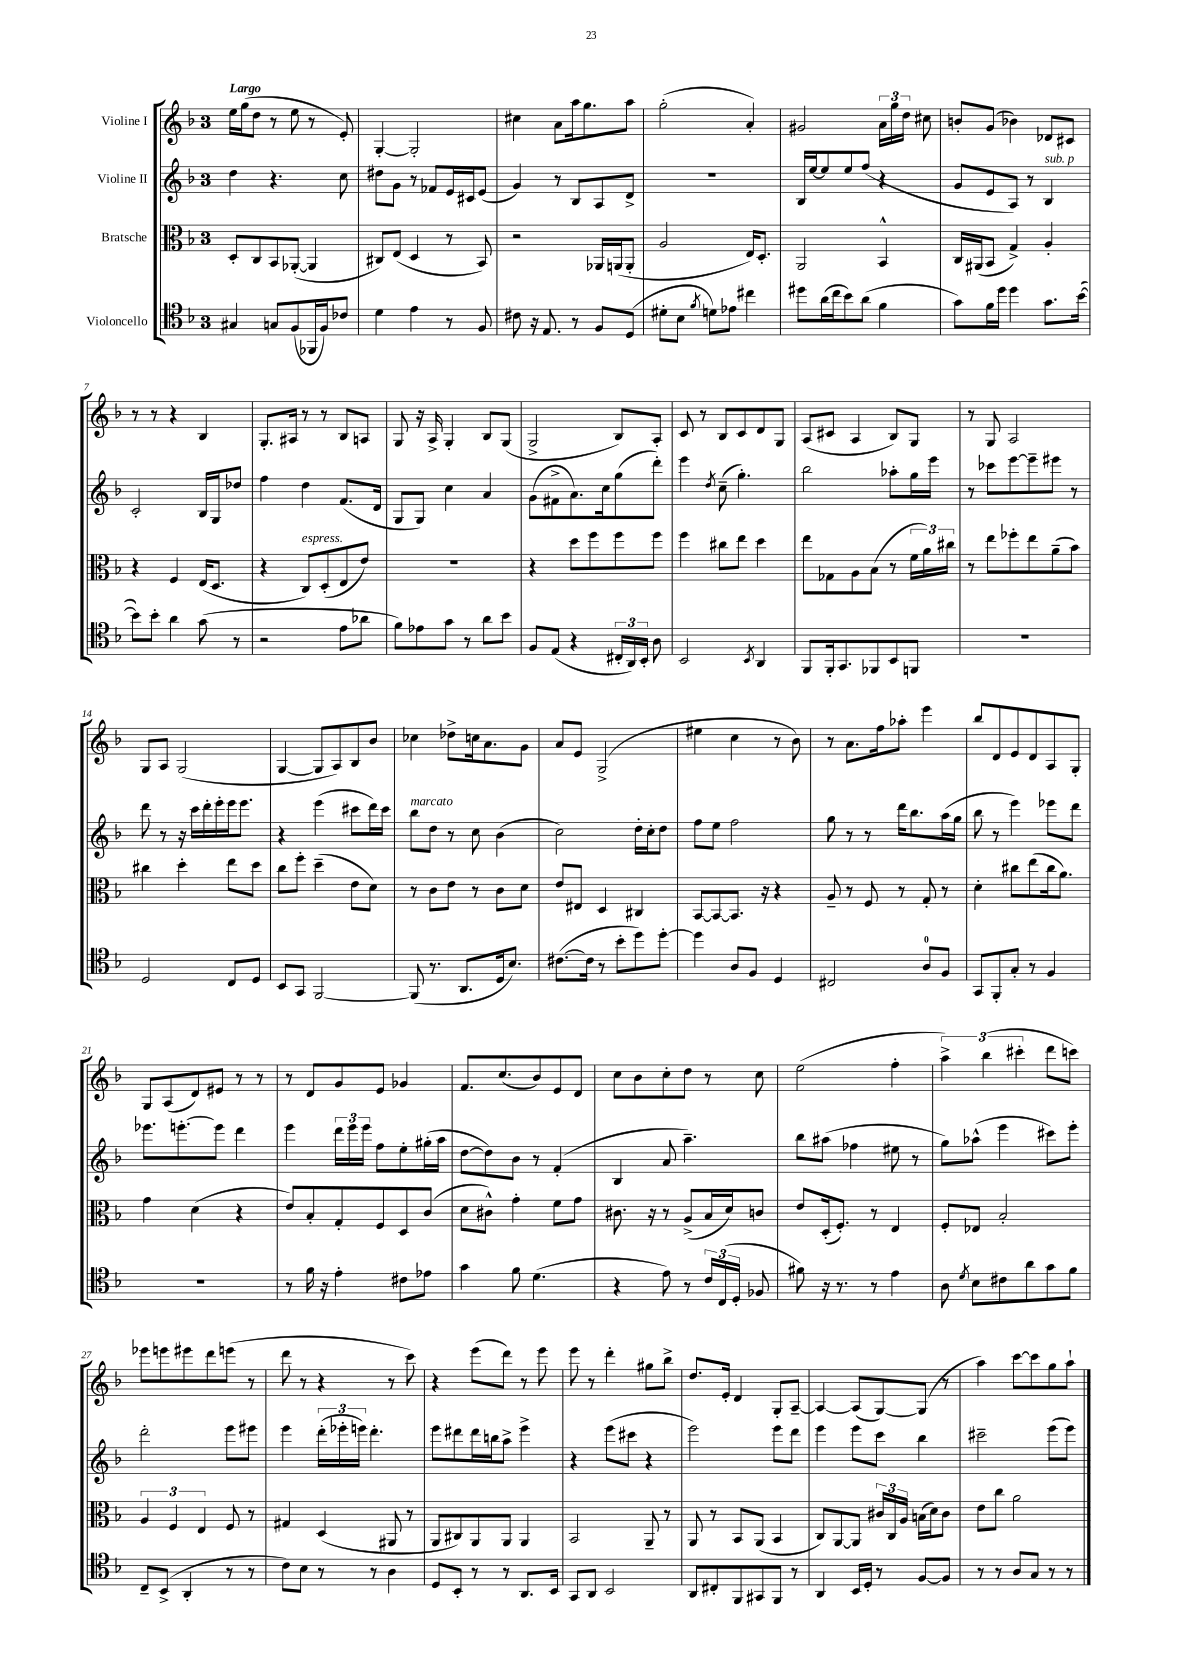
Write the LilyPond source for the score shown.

<<
\new StaffGroup <<
\new Staff = "s0" \with { instrumentName = "Violine I" } {
    \clef treble \key f \major \once \override Staff.TimeSignature.style = #'single-digit \time 3/4 \tempo "Largo"
    \autoBeamOff e''16[ g''16( d''8] r8 e''8 r8 e'8-.) |
    g4~-. g2-. |
    cis''4 a'8[ a''16 g''8. a''8] |
    g''2-.( a'4-.) |
    gis'2 \tuplet 3/2 { a'16[ g''16 d''16] } cis''8 |
    b'8[-. g'8]( bes'4) des'8[ cis'8] |
    r8 r8 r4 bes4 |
    g8.[-. ais16] r8 r8 bes8[ a8] |
    g8 r16 a16-> g4-. bes8[ g8]( |
    g2-> bes8[) a8]-. |
    c'8 r8 bes8[ c'8 d'8 g8] |
    a8[( cis'8] a4 bes8[) g8] |
    r8 g8 a2 |
    g8[ a8] g2( |
    g4~ g8[ a8) bes8 bes'8] |
    ces''4 des''8[-> c''16 a'8. g'8] |
    a'8[ e'8] g2->( |
    eis''4 c''4 r8 bes'8) |
    r8 a'8.[ f''16 aes''8]-. e'''4 |
    bes''8[ d'8 e'8 d'8 a8 g8]-. |
    g8[ a8( d'8) eis'8] r8 r8 |
    r8 d'8[ g'8 e'8] ges'4 |
    f'8.[ c''8.( bes'8) e'8 d'8] |
    c''8[ bes'8 c''8-. d''8] r8 c''8 |
    e''2( f''4-. |
    \tuplet 3/2 { a''4->) bes''4( cis'''4-. } d'''8[ c'''8]) |
    ees'''8[ e'''8 eis'''8 d'''8 e'''8]( r8 |
    d'''8 r8 r4 r8 c'''8) |
    r4 e'''8[( d'''8]) r8 e'''8 |
    e'''8 r8 d'''4-. gis''8[ bes''8]-> |
    d''8.[ e'16]-. d'4 g8[-. a8]~-- |
    a4~ a8[( g8~) g8]( r8 |
    a''4) c'''8[~ c'''8 g''8 a''8]-! \bar "|." |
}
\new Staff = "s1" \with { instrumentName = "Violine II" } {
    \clef treble \key f \major \once \override Staff.TimeSignature.style = #'single-digit \time 3/4
    \autoBeamOff d''4 r4. c''8 |
    dis''8[ g'8] r8 fes'8[ e'16 cis'16 e'8]( |
    g'4) r8 bes8[ a8 d'8]-> |
    R2. |
    bes16[ e''16~ e''8 e''8 f''8]( r4 |
    g'8[ e'8 a8]) r8 bes4^\markup { \italic "sub. p" } |
    c'2-. bes16[ g16 des''8] |
    f''4 d''4 f'8.[( d'16] |
    g8[ g8]) c''4 a'4 |
    g'8[( fis'8-> a'8.) c''16 g''8( d'''8]-.) |
    e'''4 \acciaccatura { d''8 } c''8--( g''4.-.) |
    bes''2 aes''8[-. g''16 e'''16] |
    r8 ces'''8[ e'''8~ e'''8-- eis'''8] r8 |
    d'''8 r8 r16 c'''16[ d'''16-. e'''16-. e'''16 e'''8.] |
    r4 e'''4( cis'''8[ d'''16) cis'''16] |
    bes''8[^\markup { \italic "marcato" } d''8] r8 c''8 bes'4( |
    c''2) d''16[-. c''16-. d''8] |
    f''8[ e''8] f''2 |
    g''8 r8 r8 d'''16[ bes''8. a''16( g''16] |
    bes''8 r8 e'''4) ees'''8[ d'''8] |
    ees'''8.[ e'''8.~-. e'''8] d'''4 |
    e'''4 \tuplet 3/2 { d'''16[ e'''16 e'''16] } f''8[ e''8-. gis''16-.( a''16] |
    d''8[~ d''8) bes'8] r8 f'4-.( |
    bes4 a'8 a''4.--) |
    bes''8[ ais''8]( fes''4 eis''8 r8 |
    g''8[) aes''8]-^( e'''4 cis'''8[) e'''8]-. |
    d'''2-. e'''8[ eis'''8] |
    e'''4 \tuplet 3/2 { d'''16[-.( ees'''16-. e'''16]) } d'''4.-. |
    e'''8[ dis'''8 dis'''16 b''16 a''8]-> e'''4-> |
    r4 e'''8[( cis'''8] r4 |
    e'''2) e'''8[ d'''8] |
    e'''4 e'''8[ c'''8] bes''4 |
    cis'''2-- e'''8[( e'''8]) \bar "|." |
}
\new Staff = "s2" \with { instrumentName = "Bratsche" } {
    \clef alto \key f \major \once \override Staff.TimeSignature.style = #'single-digit \time 3/4
    \autoBeamOff d8[-. c8 bes,8 aes,8]~-.( aes,4 |
    cis8[) e8]( d4 r8 bes,8) |
    r2 aes,16[ a,16( a,8]-. |
    a2 e16[) d8.]-. |
    a,2 bes,4-^ |
    c16[ ais,16( bes,8] g4->) a4-. |
    r4 f4 e16[( d8.] |
    r4 c8[^\markup { \italic "espress." }) d8-.( e8 e'8]) |
    R2. |
    r4 d''8[ f''8 f''8 f''8] |
    f''4 cis''8[ e''8] d''4 |
    e''8[ ges8 a8 bes8]( r8 \tuplet 3/2 { f'16[ a'16) cis''16] } |
    r8 e''8[ fes''8-. e''8 a'8--( bes'8]) |
    cis''4 d''4-. e''8[ d''8] |
    c''8[ f''8]-. d''4--( e'8[ d'8]) |
    r8 c'8[ e'8] r8 c'8[ d'8] |
    e'8[ eis8] d4 cis4 |
    bes,8[~ bes,8~ bes,8.] r16 r4 |
    a8-- r8 f8 r8 g8-. r8 |
    d'4-. cis''8[ e''8( cis''16 a'8.]) |
    g'4 d'4( r4 |
    e'8[) bes8-. g8-. f8 d8 c'8]( |
    d'8[ cis'8]-^) g'4-. f'8[ g'8] |
    cis'8. r16 r8 a8[->( bes16 d'16) c'8] |
    e'8[ d16-.( f8.]-.) r8 e4 |
    f8[-. ees8] bes2-. |
    \tuplet 3/2 { a4 f4 e4 } f8 r8 |
    gis4 d4( ais,8 r8 |
    a,8[ cis8) a,8 a,8] a,4 |
    bes,2 a,8-- r8 |
    a,8 r8 bes,8[ a,8]( bes,4 |
    c8[) a,8~ a,8] \tuplet 3/2 { cis'16[ c16 a16] } b16[( d'16) cis'8] |
    e'8[ c''8] a'2 \bar "|." |
}
\new Staff = "s3" \with { instrumentName = "Violoncello" } {
    \clef tenor \key f \major \once \override Staff.TimeSignature.style = #'single-digit \time 3/4
    \autoBeamOff gis4 g8[ f8( fes,16 f16) ces'8] |
    d'4 e'4 r8 f8 |
    cis'8 r16 e8. r8 f8[ d8]( |
    dis'8[-. bes8] \acciaccatura { f'8 } d'8[) ees'8] cis''4 |
    dis''8[ a'16( c''16 bes'8) a'8]( f'4 |
    g'8[) f'16 d''16] d''4 g'8.[ bes'16]~( |
    bes'8[) bes'8]-. a'4 g'8( r8 |
    r2 e'8[ aes'8] |
    f'8[) ees'8 g'8] r8 a'8[ bes'8] |
    f8[ e8]( r4 \tuplet 3/2 { cis16[-. a,16) bes,16]-. } a8 |
    bes,2 \acciaccatura { bes,8 } a,4 |
    f,8[ f,16-. g,8. fes,8 bes,8 f,8] |
    R2. |
    d2 c8[ d8] |
    bes,8[ g,8] f,2~ |
    f,8( r8. a,8.[ d16 bes8.]) |
    cis'8.[~( cis'16] r8 bes'8[-. d''8) d''8]~-. |
    d''4 a8[ f8] d4 |
    cis2 a8[-0 f8] |
    g,8[ f,8-. g8]-. r8 f4 |
    R2. |
    r8 f'16 r16 e'4-. cis'8[ ees'8] |
    g'4 f'8 d'4.( |
    r4 e'8) r8 \tuplet 3/2 { c'16[ c16( d16]-. } fes8 |
    fis'8) r16 r8. r8 e'4 |
    a8 \acciaccatura { d'8 } bes8[ cis'8 a'8 g'8 f'8] |
    c8[-- bes,8]->( a,4-. r8 r8 |
    c'8[) bes8] r8 r8 a4 |
    d8[ bes,8]-. r8 r8 a,8.[ bes,16] |
    g,8[ a,8] bes,2 |
    a,8[ cis8-. f,8 gis,8 f,8] r8 |
    a,4 bes,16[ d16]-. r8 f8[~ f8] |
    r8 r8 a8[ g8] r8 r8 \bar "|." |
}
>>
>>
